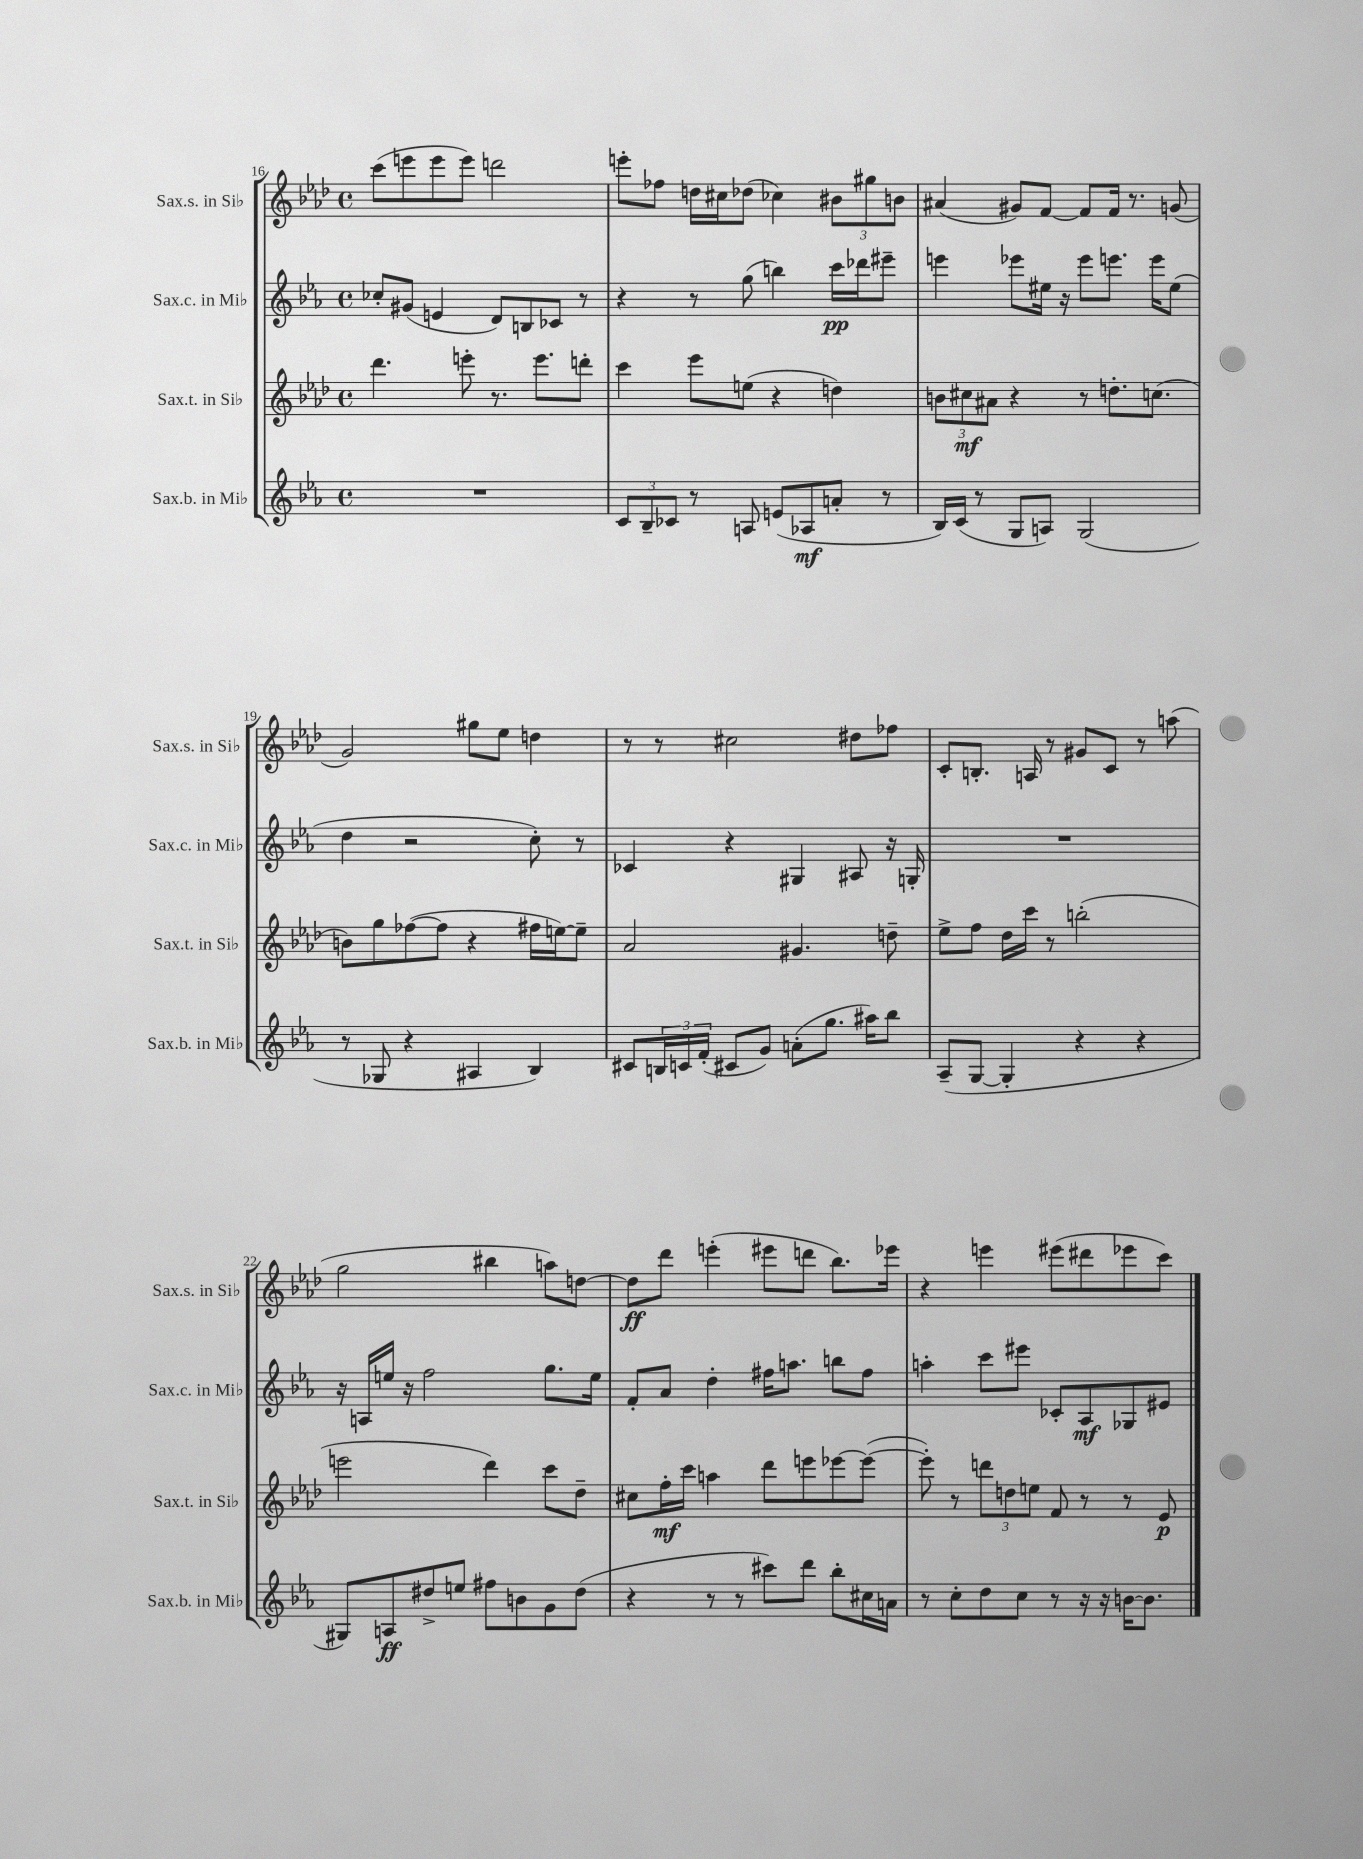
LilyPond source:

<<
\new StaffGroup <<
\new Staff = "s0" \with { instrumentName = "Sax.s. in Sib" shortInstrumentName = "Sax.s. in Sib" } {
    \clef treble \key aes \major \defaultTimeSignature \time 4/4
    c'''8( e'''8 e'''8 e'''8) d'''2 |
    e'''8-. fes''8 d''16 cis''16 des''8( ces''4) \tuplet 3/2 { bis'8 gis''8 b'8 } |
    ais'4( gis'8) f'8~ f'8 f'16 r8. g'8( |
    g'2) gis''8 ees''8 d''4 |
    r8 r8 cis''2 dis''8 fes''8 |
    c'8-. b8.-. a16 r8 gis'8 c'8 r8 a''8( |
    g''2 bis''4 a''8) d''8~ |
    d''8\ff des'''8 e'''4-.( eis'''8 d'''8 bes''8.) ees'''16 |
    r4 e'''4 eis'''8( dis'''8 ees'''8 c'''8) \bar "|." |
}
\new Staff = "s1" \with { instrumentName = "Sax.c. in Mib" shortInstrumentName = "Sax.c. in Mib" } {
    \clef treble \key ees \major \defaultTimeSignature \time 4/4
    ces''8-. gis'8( e'4 d'8) b8 ces'8 r8 |
    r4 r8 g''8( b''4) c'''16\pp des'''16 eis'''8-- |
    e'''4 ees'''8 eis''16 r16 ees'''8 e'''8. e'''16 eis''8( |
    d''4 r2 c''8-.) r8 |
    ces'4 r4 gis4 ais8 r16 g16-. |
    R1 |
    r16 a16 e''16 r16 f''2 g''8. e''16 |
    f'8-. aes'8 d''4-. fis''16 a''8. b''8 fis''8 |
    a''4-. c'''8 eis'''8 ces'8-. aes8\mf ges8 eis'8 \bar "|." |
}
\new Staff = "s2" \with { instrumentName = "Sax.t. in Sib" shortInstrumentName = "Sax.t. in Sib" } {
    \clef treble \key aes \major \defaultTimeSignature \time 4/4
    des'''4. e'''8-. r8. e'''8. d'''8-. |
    c'''4 ees'''8 e''8( r4 d''4) |
    \tuplet 3/2 { b'8 cis''8\mf ais'8 } r4 r8 d''8.-. c''8.( |
    b'8) g''8 fes''8~( fes''8 r4 fis''16 e''16~) e''8-- |
    aes'2 gis'4. d''8-- |
    ees''8-> f''8 des''16 c'''16 r8 b''2-.( |
    e'''2 des'''4) c'''8 des''8-- |
    cis''8 f''16-.\mf c'''16 a''4 des'''8 e'''8 ees'''8~ ees'''8~( |
    ees'''8-.) r8 \tuplet 3/2 { d'''8 d''8 e''8 } f'8 r8 r8 ees'8\p \bar "|." |
}
\new Staff = "s3" \with { instrumentName = "Sax.b. in Mib" shortInstrumentName = "Sax.b. in Mib" } {
    \clef treble \key ees \major \defaultTimeSignature \time 4/4
    R1 |
    \tuplet 3/2 { c'8 bes8-- ces'8 } r8 a8 e'8( aes8\mf a'8-. r8 |
    bes16) c'16( r8 g8 a8) g2( |
    r8 ges8 r4 ais4 bes4) |
    cis'8 \tuplet 3/2 { b16 c'16 f'16-.( } cis'8 g'8) a'8-.( g''8. ais''16) bes''8 |
    aes8--( g8~ g4-. r4 r4 |
    gis8) a8\ff dis''8-> e''8 fis''8 b'8 g'8 dis''8( |
    r4 r8 r8 cis'''8) d'''8 bes''8-. cis''16 a'16 |
    r8 c''8-. d''8 c''8 r8 r16 r16 b'16~ b'8. \bar "|." |
}
>>
>>
\layout { \context { \Score currentBarNumber = #16 } }
